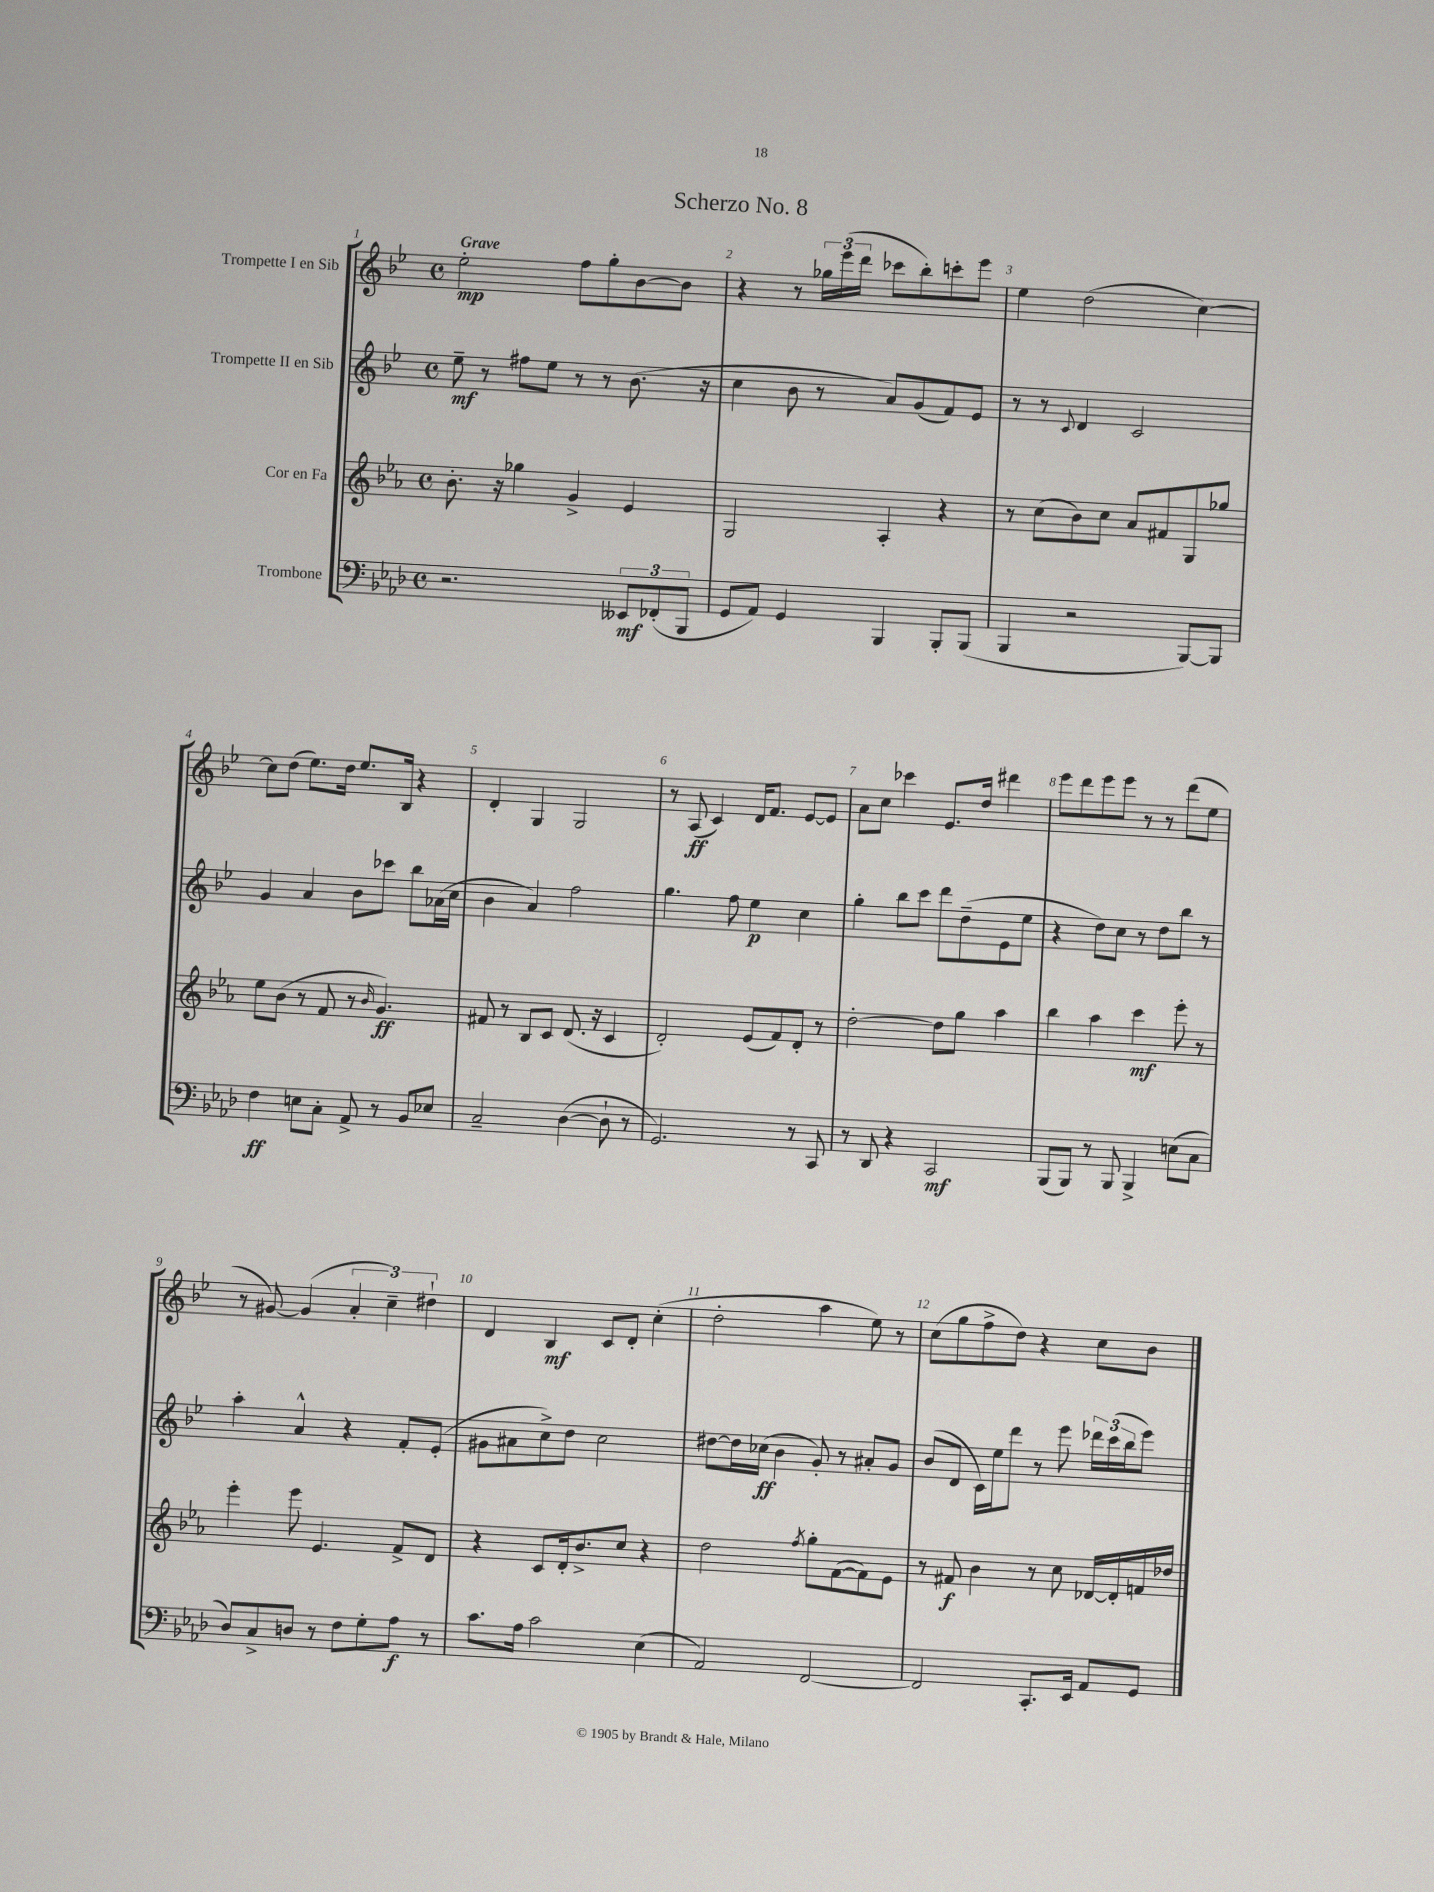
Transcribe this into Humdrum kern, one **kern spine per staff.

**kern	**kern	**kern	**kern
*staff4	*staff3	*staff2	*staff1
*clefF4	*clefG2	*clefG2	*clefG2
*k[b-e-a-d-]	*k[b-e-a-]	*k[b-e-]	*k[b-e-]
*M4/4	*M4/4	*M4/4	*M4/4
*met(c)	*met(c)	*met(c)	*met(c)
2.r	8.b-'	8ee-~	2ee-'
.	.	8r	.
.	16r	.	.
.	4gg-	8ff#	.
.	.	8ee-	.
.	4g^	8r	8ff
.	.	8r	8gg'
12EE--	4e-	(8.b-	[8b-
(12FF-'	.	.	.
.	.	.	8b-]
12BBB-	.	.	.
.	.	16r	.
=	=	=	=
8GG	2G	4cc	4r
8AA-)	.	.	.
4GG	.	8b-	8r
.	.	8r	24gg-
.	.	.	(24eee-
.	.	.	24ddd
4BBB-	4A-'	8a)	8ccc-
.	.	(8g	8bb-')
8BBB-'	4r	8f)	8ccc'
(8BBB-	.	8e-	8eee-
=	=	=	=
4BBB-	8r	8r	4ee-
.	(8cc	8r	.
.	.	8qqc	.
2r	8b-)	4d	(2dd
.	8cc	.	.
.	8a-	2c	.
.	8f#	.	.
[8BBB-)	8G	.	[4cc)
8BBB-]	8gg-	.	.
=	=	=	=
4F	8ee-	4g	8cc]
.	(8b-	.	(8dd
8E	8r	4a	8.ee-)
8C'	8f	.	.
.	.	.	16dd
8AA-^	8r	8b-	8.ee-
.	16qqb-	.	.
8r	4.g)	8ccc-	.
.	.	.	16B-
8BB-	.	8bb-	4r
8E-	.	(16a-	.
.	.	16cc	.
=	=	=	=
2C~	8f#	4b-	4d'
.	8r	.	.
.	8B-	4a)	4G
.	8c	.	.
([4D-	(8.d	2ff	2G
.	16r	.	.
8D-`]	4c	.	.
8r	.	.	.
=	=	=	=
2.GG)	2d')	4.gg	8r
.	.	.	(8A
.	.	.	4c)
.	.	8ff	.
.	(8e-	4ee-	16d
.	.	.	8.f
.	8f)	.	.
8r	8d'	4cc	[8e-
8CC	8r	.	8e-]
=	=	=	=
8r	[2dd'	4gg'	8a
8DD-	.	.	8cc
4r	.	8bb-	4ccc-
.	.	8ccc	.
2CC	8dd]	8ddd	8.e-
.	8gg	(8dd~	.
.	.	.	16dd
.	4aa-	8e-	4ddd#
.	.	8ee-	.
=	=	=	=
(8BBB-	4bb-	4r	8eee-
8BBB-)	.	.	8ddd
8r	4aa-	8dd)	8eee-
8BBB-	.	8cc	8eee-
4BBB-^	4ccc	8r	8r
.	.	8dd	8r
(8E	8eee-'	8bb-	(8ddd
8C	8r	8r	8ee-
=	=	=	=
8D-)	4eee-'	4aa'	8r
8C^	.	.	[8g#)
8D	8eee-	4a^^	(4g#]
8r	4.e-	.	.
8F	.	4r	6a'
8G'	.	.	.
.	.	.	6cc~)
8A-	8f^	8f'	.
.	.	.	6dd#`
8r	8d	(8e-'	.
=	=	=	=
8.c	4r	8g#	4d
.	.	8a#	.
16A-	.	.	.
2c	8c	8cc^)	4B-
.	16d'	8dd	.
.	8.b-^	.	.
.	.	2cc	8c
.	8cc	.	8d'
(4E-	4r	.	(4cc'
=	=	=	=
2AA-)	2dd	[8dd#	2dd'
.	.	16dd#]	.
.	.	(16cc-	.
.	.	4b-	.
.	8qff	.	.
[2FF	8gg'	8g')	4aa
.	([8f	8r	.
.	8f])	8a#'	8ee-)
.	8e-	8g	8r
=	=	=	=
2FF]	8r	(8b-	(8cc
.	8f#	8d	8gg
.	4b-	16c)	8ff^
.	.	16ee-	.
.	.	8ddd	8dd)
8.CC'	8r	8r	4r
.	8cc	8eee-	.
16EE-	.	.	.
8AA-	[16d-	24ddd-	8cc
.	.	(24ccc	.
.	16d-']	.	.
.	.	24bb-	.
8GG	16f	8eee-)	8b-
.	16dd-	.	.
==	==	==	==
*-	*-	*-	*-
